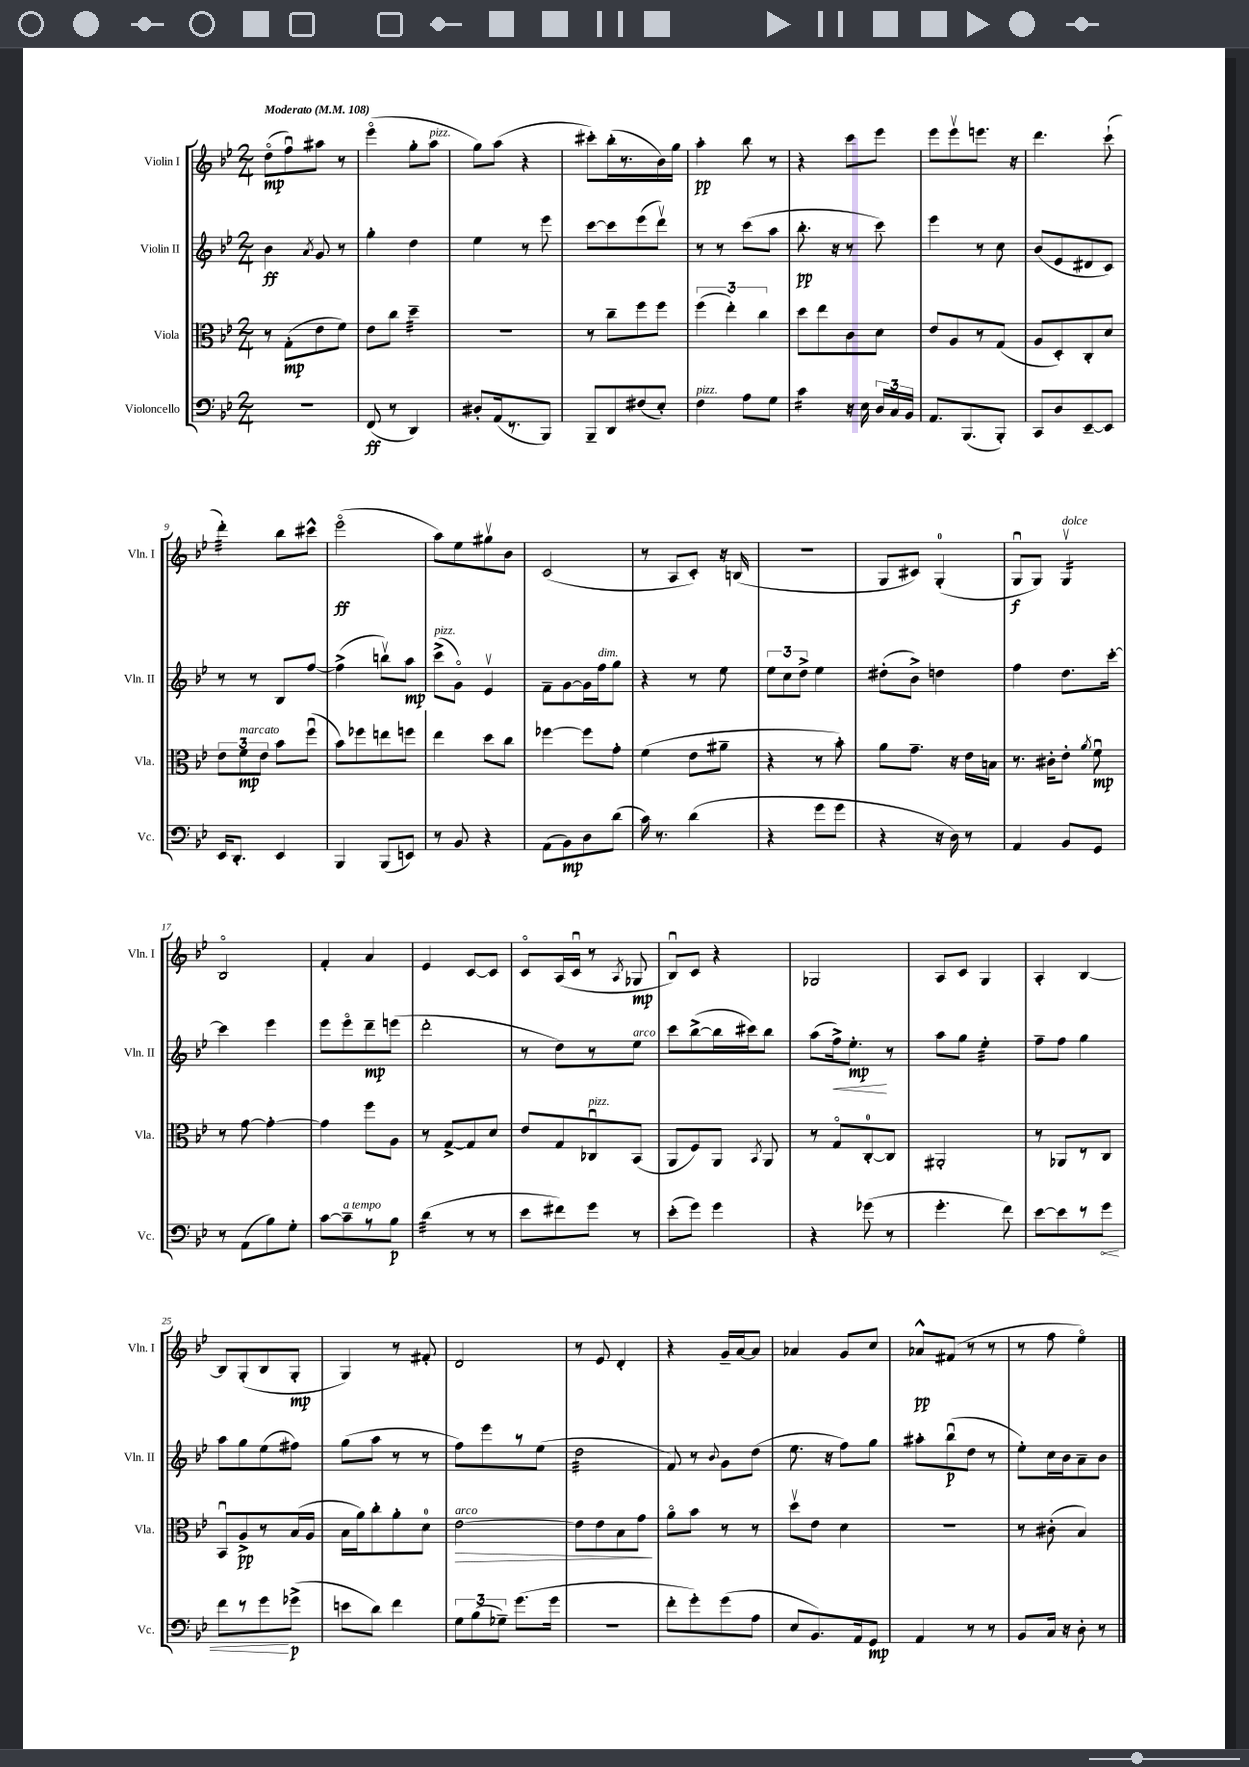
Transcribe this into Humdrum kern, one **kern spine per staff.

**kern	**kern	**kern	**kern
*staff4	*staff3	*staff2	*staff1
*clefF4	*clefC3	*clefG2	*clefG2
*k[b-e-]	*k[b-e-]	*k[b-e-]	*k[b-e-]
*M2/4	*M2/4	*M2/4	*M2/4
*MM108	*MM108	*MM108	*MM108
2r	8r	4b-	(8ddo
.	(8G'	.	8ffu)
.	.	8qa	.
.	8e-	8g	8aa#
.	8f)	8r	8r
=	=	=	=
(8FF	8e-	4gg'	(4eee-o
8r	8cc	.	.
4DD)	4dd~	4dd	8gg'
.	.	.	8aa
=	=	=	=
8D#'	2r	4ee-	8gg)
(16AA	.	.	(8aa
8.r	.	.	.
.	.	8r	4r
8BBB-)	.	8eee-	.
=	=	=	=
8BBB-~	8r	[8ccc	8ccc#')
8DD	8cc~	8ccc]	(16bb-'
.	.	.	8.r
(8F#	8ff	(8eee-	.
8E-')	8ff	8dddv)	16b-)
.	.	.	16gg
=	=	=	=
4F	(6ff	8r	4aa'
.	.	8r	.
.	6ee-')	.	.
8A	.	(8ccc	8bb-
.	6cc	.	.
8G	.	8aa	8r
=	=	=	=
4c	8dd	8.bb-'	4r
.	8ee-	.	.
.	.	16r	.
16r	8c	8r	8ccc
16E-	.	.	.
24D	8d	8ccc)	8eee-
24C	.	.	.
24BB-	.	.	.
=	=	=	=
8.AA	8e-	4eee-	8eee-
.	8A	.	8eee-v
(8.BBB-	.	.	.
.	8r	8r	8.eee
8BBB-')	(8G	8cc	.
.	.	.	16r
=	=	=	=
8CC	8A	(8b-	4.ddd
8D	8D')	8e-	.
[8EE-~	8C'	8d#	.
8EE-]	8d	8c)	(8ccc`
=	=	=	=
16EE-	12e-	8r	4ddd')
8.DD'	.	.	.
.	12f	.	.
.	.	8r	.
.	12e-	.	.
4EE-	8b-	8B-	8bb-
.	(8ffu	[8ff	8ccc#^^
=	=	=	=
4BBB-	8b-)	(4ff^]	(2eee-o
.	8ff-	.	.
(8BBB-	8ee	8bbv)	.
8EE)	8ff	8aa	.
=	=	=	=
8r	4ee-	(8ccc^	8aa)
8BB-	.	8go)	8ee-
4r	8dd	4e-v	8gg#v
.	8cc	.	8b-
=	=	=	=
(8AA	[4ff-	8f~	(2c
8BB-)	.	[8g	.
8D	8ff-]	16g]	.
.	.	16ff	.
(8d	8g'	8gg	.
=	=	=	=
16c)	(4f	4r	8r
8.r	.	.	.
.	.	.	8A
(4d	8e-	8r	8c')
.	8a#~	8ee-	16r
.	.	.	(16B
=	=	=	=
4r	4r	12ee-	2r
.	.	12cc	.
.	.	12dd^	.
8g	8r	4ee-	.
8g	8b-')	.	.
=	=	=	=
4r	8a	(8dd#'	8G
.	8.g~	8b-^)	8c#)
16r	.	4dd	(4G'
16D)	16r	.	.
8r	16e-	.	.
.	16B	.	.
=	=	=	=
4AA	8.r	4ff	8Gu
.	.	.	8G)
.	16c#'	.	.
8BB-	8e-'	8.dd	4Gv
.	8qa	.	.
8GG	8fu	.	.
.	.	[16ccc'	.
=	=	=	=
8r	8r	4ccc]	2B-o
(8AA	[8g	.	.
8B-)	4g'_	4eee-	.
8G'	.	.	.
=	=	=	=
[8c	4g]	8eee-	4f'
8c~]	.	8eee-o	.
8r	8ff	8ddd~	4a
8B-	8A	(8eee	.
=	=	=	=
(4d	8r	2ddd'	4e-
.	[8G^	.	.
8r	8G]	.	[8c
8r	8d	.	8c]
=	=	=	=
8e-	8e-	8r	8co
8f#)	8G	8dd)	(16A
.	.	.	16cu
8g	8C-u	8r	8r
.	.	.	8qA
8r	(8BB-	8ee-	8G-
=	=	=	=
(8e-'	8AA	8ccc	8B-u)
8g)	8F)	([8bb-^	8c
4g	8AA	16bb-]	4r
.	.	16ccc#)	.
.	8qBB-	.	.
.	8AA	8bb-	.
=	=	=	=
4r	8r	(8aa	2G-
.	8Go	16ff^)	.
.	.	8.ee-'	.
(8g-	[8C'	.	.
8r	8C]	8r	.
=	=	=	=
4.g'	2AA#'	8aa	8A
.	.	8gg	8c
.	.	4ee-'	4G
8f)	.	.	.
=	=	=	=
[8e-	8r	8ff~	4A'
8e-]	8AA-	8ff	.
8r	8r	4gg	[4B-
8g	8C	.	.
=	=	=	=
8f	8BB-u	8aa	8B-]
8r	8A^	8gg	(8G'
8g	8r	(8ee-	8B-
(8g-^	(16B-	8ff#)	8G'
.	16A	.	.
=	=	=	=
8e	16B-	(8gg	4G)
.	16a)	.	.
8d)	8cc'	8aa	.
4f	8a'	8r	8r
.	8d	8r	8f#'
=	=	=	=
12G	[2e-	8ff)	2d
(12B-	.	.	.
.	.	8eee-	.
12G-~)	.	.	.
(8.g	.	8r	.
.	.	(8ee-	.
16g	.	.	.
=	=	=	=
2r	8e-]	2dd	8r
.	8e-	.	8e-
.	8B-	.	4d'
.	8g	.	.
=	=	=	=
8f'	8ao	8f)	4r
8g')	8b-	8r	.
.	.	8qqb-	.
(8g	8r	8g	16g~
.	.	.	[16a
8A	8r	(8dd	8a]
=	=	=	=
8E-	8ddv	8.ee-	4a-
8.BB-)	8e-	.	.
.	.	16r	.
.	4d	8ff)	8g
16AA	.	.	.
8GG	.	8gg	8cc
=	=	=	=
4AA	2r	8aa#'	8a-^^
.	.	(8bb-u	(8f#
8r	.	8dd	8r
8r	.	8r	8r
=	=	=	=
8BB-	8r	8ee-')	8r
16C	(8c#'	16cc	8ff
16r	.	16b-	.
8D'	4B-)	8a~	4ee-o)
8r	.	8b-	.
==	==	==	==
*-	*-	*-	*-
